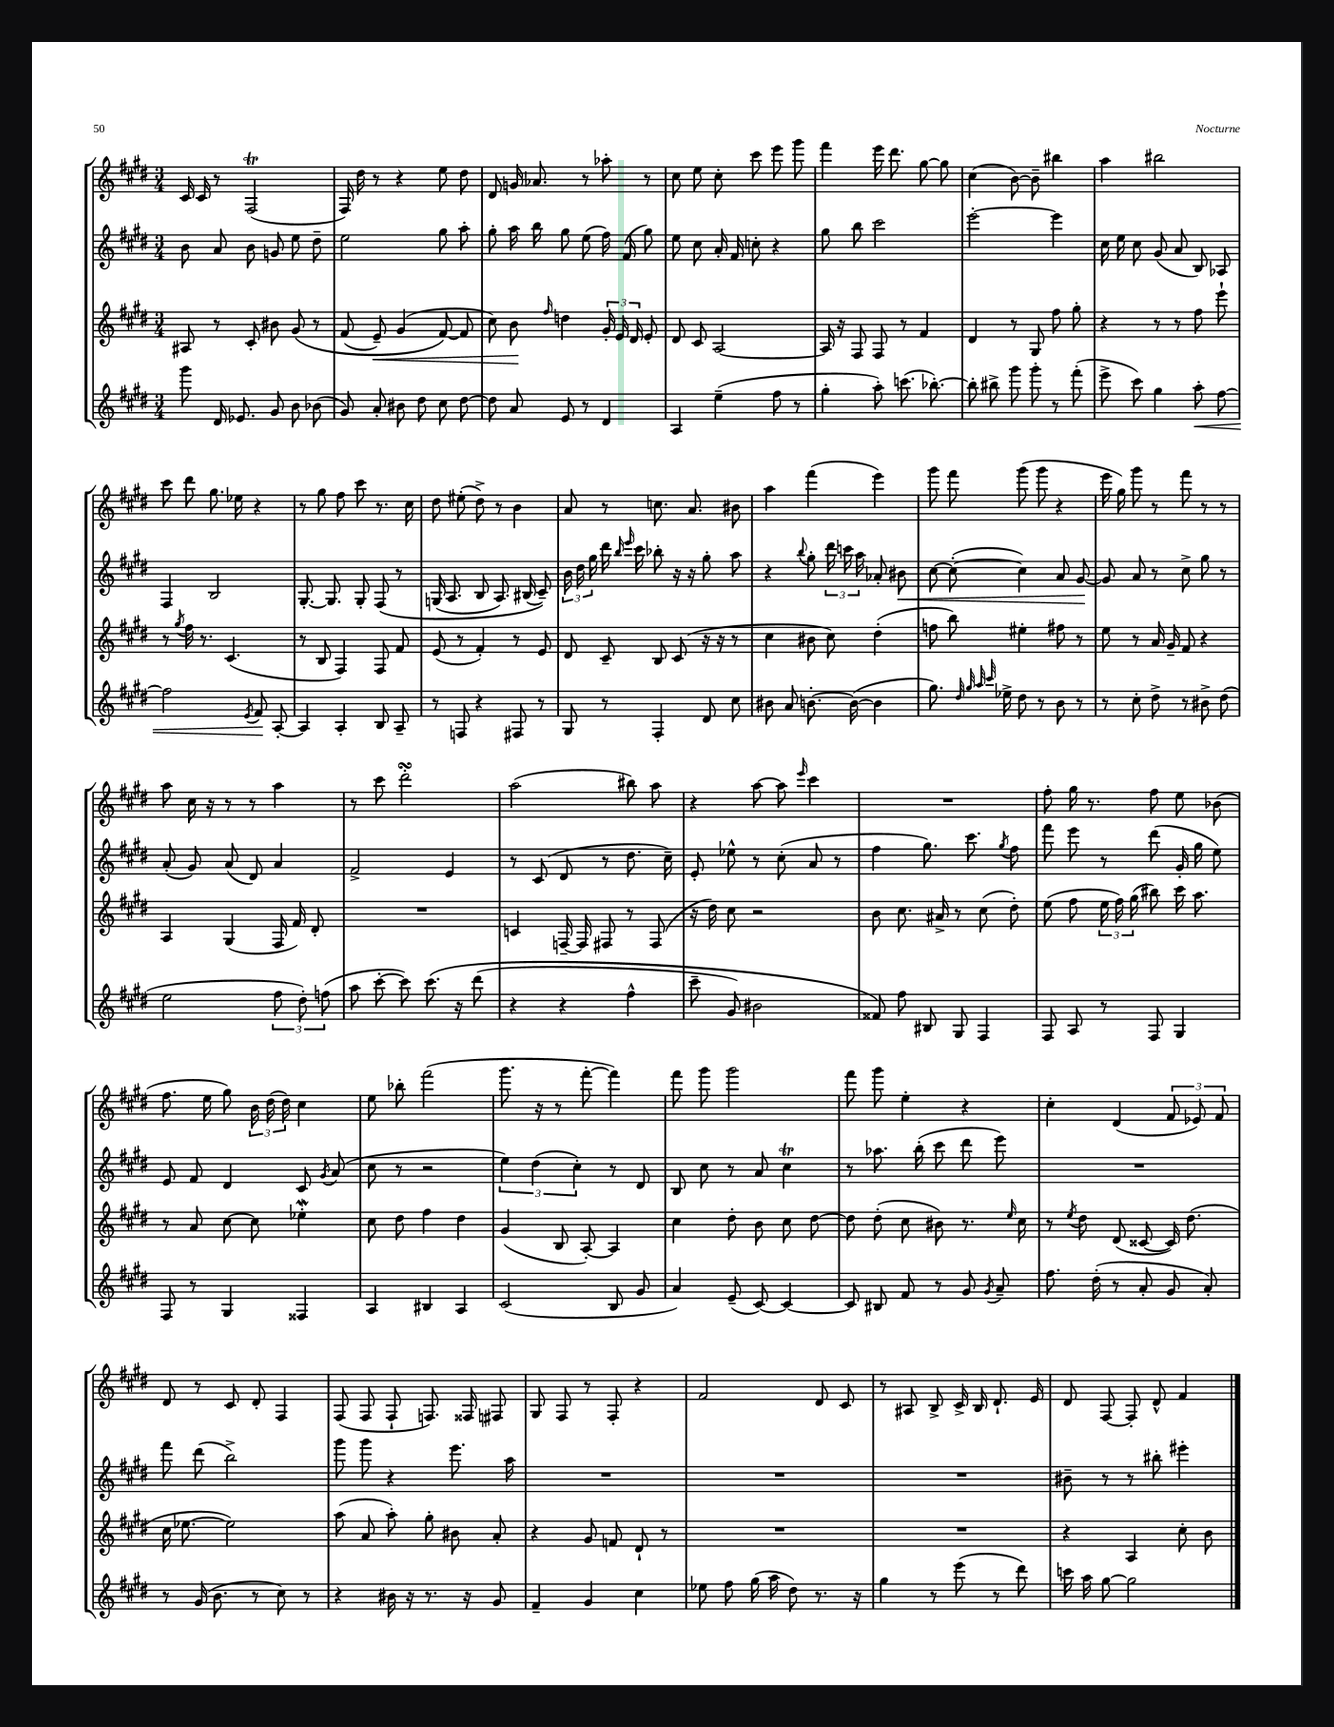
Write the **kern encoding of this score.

**kern	**kern	**kern	**kern
*staff4	*staff3	*staff2	*staff1
*clefG2	*clefG2	*clefG2	*clefG2
*k[f#c#g#d#]	*k[f#c#g#d#]	*k[f#c#g#d#]	*k[f#c#g#d#]
*M3/4	*M3/4	*M3/4	*M3/4
8ggg#\	8A#/	8b\	16c#/
.	.	.	16c#/
16d#/	8r	8a/	8r
8.e-/	.	.	.
.	8c#'/	8b\	(2F#/
8g#/	8b#\	8g/	.
8b\	&(8g#/	8ee\	.
(8b-\	8r	8dd#~\	.
=	=	=	=
8g#/)	(8f#/	2ee\	16F#/)
.	.	.	16dd#\
8a'/	8e~/)	.	8r
8b#\	(4g#/	.	4r
8dd#\	.	.	.
8cc#\	[8f#/&)	8gg#\	8ee\
[8dd#\	8f#/]	8aa'\	8dd#\
=	=	=	=
8dd#\]	8cc#\)	8gg#'\	8d#/
8a/	8b\	16aa\	16g/
.	.	16bb\	8.a-/
.	16qqff#/	.	.
8e/	4dd\	8gg#\	.
8r	.	(8ee\	8r
4d#/	24g#'/	16ff#\)	8aa-'\
.	24e/	.	.
.	.	(16f#/	.
.	24d#/	.	.
.	8e'/	8gg#\)	8r
=	=	=	=
4A/	8d#/	8ee\	8cc#\
.	8c#/	8cc#\	8ee\
(4ee~\	[2A/	16a'/	8cc#'\
.	.	16f#/	.
.	.	8cc'\	8ccc#\
8ff#\	.	4r	8eee\
8r	.	.	8ggg#\
=	=	=	=
4gg#'\	16A/]	8gg#\	4fff#\
.	16r	.	.
.	8F#/	8bb\	.
8aa'\)	8F#/	2ccc#\	16eee\
.	.	.	8.ddd#\
(8.ccc\	8r	.	.
.	4f#/	.	[8gg#\
[8.bb-'\)	.	.	.
.	.	.	8gg#\]
=	=	=	=
8bb-'\]	4d#/	[2eee'\	(4cc#\
8bb#^\	.	.	.
8ggg#\	8r	.	[8b\)
8ggg#'\	8G#/	.	8b~\]
8r	8ff#\	4eee\]	4bb#\
(8fff#'\	8gg#'\	.	.
=	=	=	=
8eee^\	4r	16cc#\	4aa\
.	.	16ee\	.
8ccc#\)	.	8cc#\	.
4gg#\	8r	(8g#/	2bb#\
.	8r	8a/	.
8aa'\	8ff#\	8B/)	.
[8ff#\	8eee`\	8A-/	.
=	=	=	=
2ff#\]	8r	4F#/	8ccc#\
.	8qgg#/	.	.
.	16ff#\	.	8ddd#\
.	8.r	.	.
.	.	2B/	8.gg#\
.	(4.c#/	.	.
.	.	.	16ee-\
8qe/	.	.	.
8f#/	.	.	4r
[8A'/	.	.	.
=	=	=	=
4A/]	8r	[8.G#'/	8r
.	8B/	.	8gg#\
.	.	8.G#/]	.
4A'/	4F#/)	.	8ff#\
.	.	8G#'/	8ccc#\
8B/	8F#/	&(8F#/	8.r
8A~/	8f#/	8r	.
.	.	.	16cc#\
=	=	=	=
8r	(8e/	(16G/	8dd#\
.	.	8.A/	.
8F/	8r	.	(8ee#'\
4r	4f#'/)	8B/	8dd#^\)
.	.	8.A/)	8r
8F#/	8r	.	4b\
.	.	(16B#/	.
8r	8e/	8c#~/)&)	.
=	=	=	=
8G#/	8d#/	24b\	8a/
.	.	24dd#\	.
.	.	24gg#\	.
8r	8c#~/	16ddd#\	8r
.	.	16qqbb/	.
.	.	16qqeee/	.
.	.	16ccc#\	.
4F#'/	8B/	8bb-'\	8.cc\
.	(8c#/	16r	.
.	.	16r	8.a/
8d#/	16r	8gg#'\	.
.	16r	.	.
8cc#\	8r	8aa\	8b#\
=	=	=	=
8b#\	4cc#\	4r	4aa\
8a/	.	.	.
.	.	8qqbb/	.
[8.b'\	8b#\	8gg#'\	(4fff#\
.	8cc#\)	24ddd#\	.
.	.	24ccc\	.
(16b\_	.	.	.
.	.	24aa\	.
4b\]	(4dd#'\	8a-'/	4eee\)
.	.	8b#\	.
=	=	=	=
8.gg#\)	8ff\	[8cc#\	8ggg#\
.	8bb\)	(8cc#'\_	8fff#\
32qqdd#/	.	.	.
32qqgg#/	.	.	.
32qqaa/	.	.	.
32qqccc#/	.	.	.
16ee-^\	.	.	.
8dd#\	4ee#'\	4cc#\])	(8ggg#\
8r	.	.	8ggg#\
8b\	8ff#\	8a/	4r
8r	8r	[8g#/	.
=	=	=	=
8r	8ee\	8g#/]	16eee\
.	.	.	16gg#\)
8cc#'\	8r	8a/	8ggg#\
8dd#^\	16a/	8r	8r
.	16g#~/	.	.
8r	8f#/	8cc#^\	8fff#\
8b#^\	4r	8gg#\	8r
(8dd#\	.	8r	8r
=	=	=	=
2ee\	4A/	(8a'/	8aa\
.	.	8g#/)	16cc#\
.	.	.	16r
.	(4G#/	(8a/	8r
.	.	8d#/)	8r
12ff#\	16F#/	4a/	4aa\
.	16f#/)	.	.
12dd#'\)	.	.	.
.	8d#'/	.	.
(12ff\	.	.	.
=	=	=	=
8aa\	2.r	2f#^/	8r
[8ccc#'\	.	.	8ccc#\
8ccc#\])	.	.	2ddd#'\
&(8.ccc#\	.	.	.
.	.	4e/	.
16r	.	.	.
(8ddd#\	.	.	.
=	=	=	=
4r	4c/	8r	(2aa\
.	.	(8c#/	.
4r	[16F~/	8d#/	.
.	16F/]	.	.
.	8F#/	8r	.
4ff#^^\	8r	8.dd#\	8bb#\)
.	(8F#/	.	8aa\
.	.	16cc#~\)	.
=	=	=	=
8ccc#~\	16r	8e'/	4r
.	16dd#\)	.	.
8g#/)	8cc#\	8ee-^^\	.
2b#\	2r	8r	[8aa\
.	.	(8cc#'\	8aa\]
.	.	.	16qqeee/
.	.	8a/	4ccc#\
.	.	8r	.
=	=	=	=
8f##/&)	8b\	4ff#\	2.r
8ff#\	8.cc#\	.	.
8B#/	.	8.gg#\)	.
.	16a#^/	.	.
8G#/	8r	.	.
.	.	8.ccc#\	.
4F#/	(8cc#\	.	.
.	.	8qgg#/	.
.	8dd#'\)	8ff#\	.
=	=	=	=
8F#/	(8ee\	8fff#\	8ff#'\
8A/	8ff#\	8eee\	16gg#\
.	.	.	8.r
8r	24ee\	8r	.
.	24ff#\)	.	.
.	(24gg#\	.	.
8F#/	8bb#\)	(8ddd#\	8ff#\
4G#/	16ccc#\	16g#'/	8ee\
.	8.aa\	16gg#\	.
.	.	8ee\)	(8b-\
=	=	=	=
8F#/	8r	8e/	8.ff#\
8r	8a/	8f#/	.
.	.	.	16ee\
4G#/	[8cc#\	4d#/	8gg#\)
.	8cc#\]	.	24b\
.	.	.	(24dd#\
.	.	.	24dd#\)
4F##/	4ee-'\	8c#/	4cc#\
.	.	8qg#/	.
.	.	(8a/	.
=	=	=	=
4A/	8cc#\	8cc#\	8ee\
.	8dd#\	8r	8bb-'\
4B#/	4ff#\	2r	(2fff#\
4A/	4dd#\	.	.
=	=	=	=
(2c#/	(4g#/	6ee\)	8.ggg#\
.	.	(6dd#\	.
.	.	.	16r
.	8B/	.	8r
.	.	6cc#'\)	.
.	[8A'/)	.	[8fff#'\
8B/	4A/]	8r	4fff#\])
8g#/	.	8d#/	.
=	=	=	=
4a/)	4cc#\	8B/	8fff#\
.	.	8cc#\	8ggg#\
(8e~/	8dd#'\	8r	2ggg#\
[8c#/)	8b\	8a/	.
4c#/_	8cc#\	4cc#\	.
.	[8dd#\	.	.
=	=	=	=
8c#/]	8dd#\]	8r	8fff#\
8B#/	(8dd#'\	8.aa-\	8ggg#\
8f#/	8cc#\	.	4ee'\
.	.	(16bb'\	.
8r	8b#\)	8ccc#\	.
8g#/	8.r	8ddd#\	4r
8qg#/	.	.	.
8a~/	.	8eee\)	.
.	16qqee/	.	.
.	16cc#\	.	.
=	=	=	=
8.ff#\	8r	2.r	4cc#'\
.	8qee/	.	.
.	8dd#\	.	.
(16dd#'\	.	.	.
8r	(8d#/	.	(4d#/
8a'/	[8c##/	.	.
8g#/	16c##/])	.	12f#/
.	(8.dd#\	.	.
.	.	.	12e-/)
8a'/)	.	.	.
.	.	.	12f#/
=	=	=	=
8r	16cc#\	8fff#\	8d#/
.	[8.ee-\	.	.
(16g#/	.	(8ddd#\	8r
8.b\	.	.	.
.	2ee-\])	2bb^\)	8c#/
8r	.	.	8d#'/
8cc#\)	.	.	4F#/
8r	.	.	.
=	=	=	=
4r	(8aa\	8ggg#\	(8F#/
.	8a/	8ggg#\	8F#/
16b#\	8aa'\)	4r	8F#`/
16r	.	.	.
8.r	8gg#'\	.	8.F/)
.	8b#\	8.eee\	.
16r	.	.	16F##/
8g#/	8a'/	.	8F#/
.	.	16aa\	.
=	=	=	=
4f#~/	4r	2.r	8G#/
.	.	.	8F#/
4g#/	8g#/	.	8r
.	8f/	.	8F#'/
4cc#\	8d#`/	.	4r
.	8r	.	.
=	=	=	=
8ee-\	2.r	2.r	2f#/
8ff#\	.	.	.
(16gg#\	.	.	.
16aa\	.	.	.
8dd#\)	.	.	.
8.r	.	.	8d#/
.	.	.	8c#/
16r	.	.	.
=	=	=	=
4gg#\	2.r	2.r	8r
.	.	.	8A#/
8r	.	.	8B^/
(8eee\	.	.	16c#^/
.	.	.	16B/
8r	.	.	8.d#`/
8ddd#\)	.	.	.
.	.	.	16e/
=	=	=	=
16ccc\	4r	8b#~\	8d#/
16aa\	.	.	.
[8gg#\	.	8r	[8F#/
2gg#\]	4A/	8r	8F#'/]
.	.	8bb#'\	8d#^^/
.	8cc#'\	4eee#'\	4f#/
.	8b\	.	.
==	==	==	==
*-	*-	*-	*-
